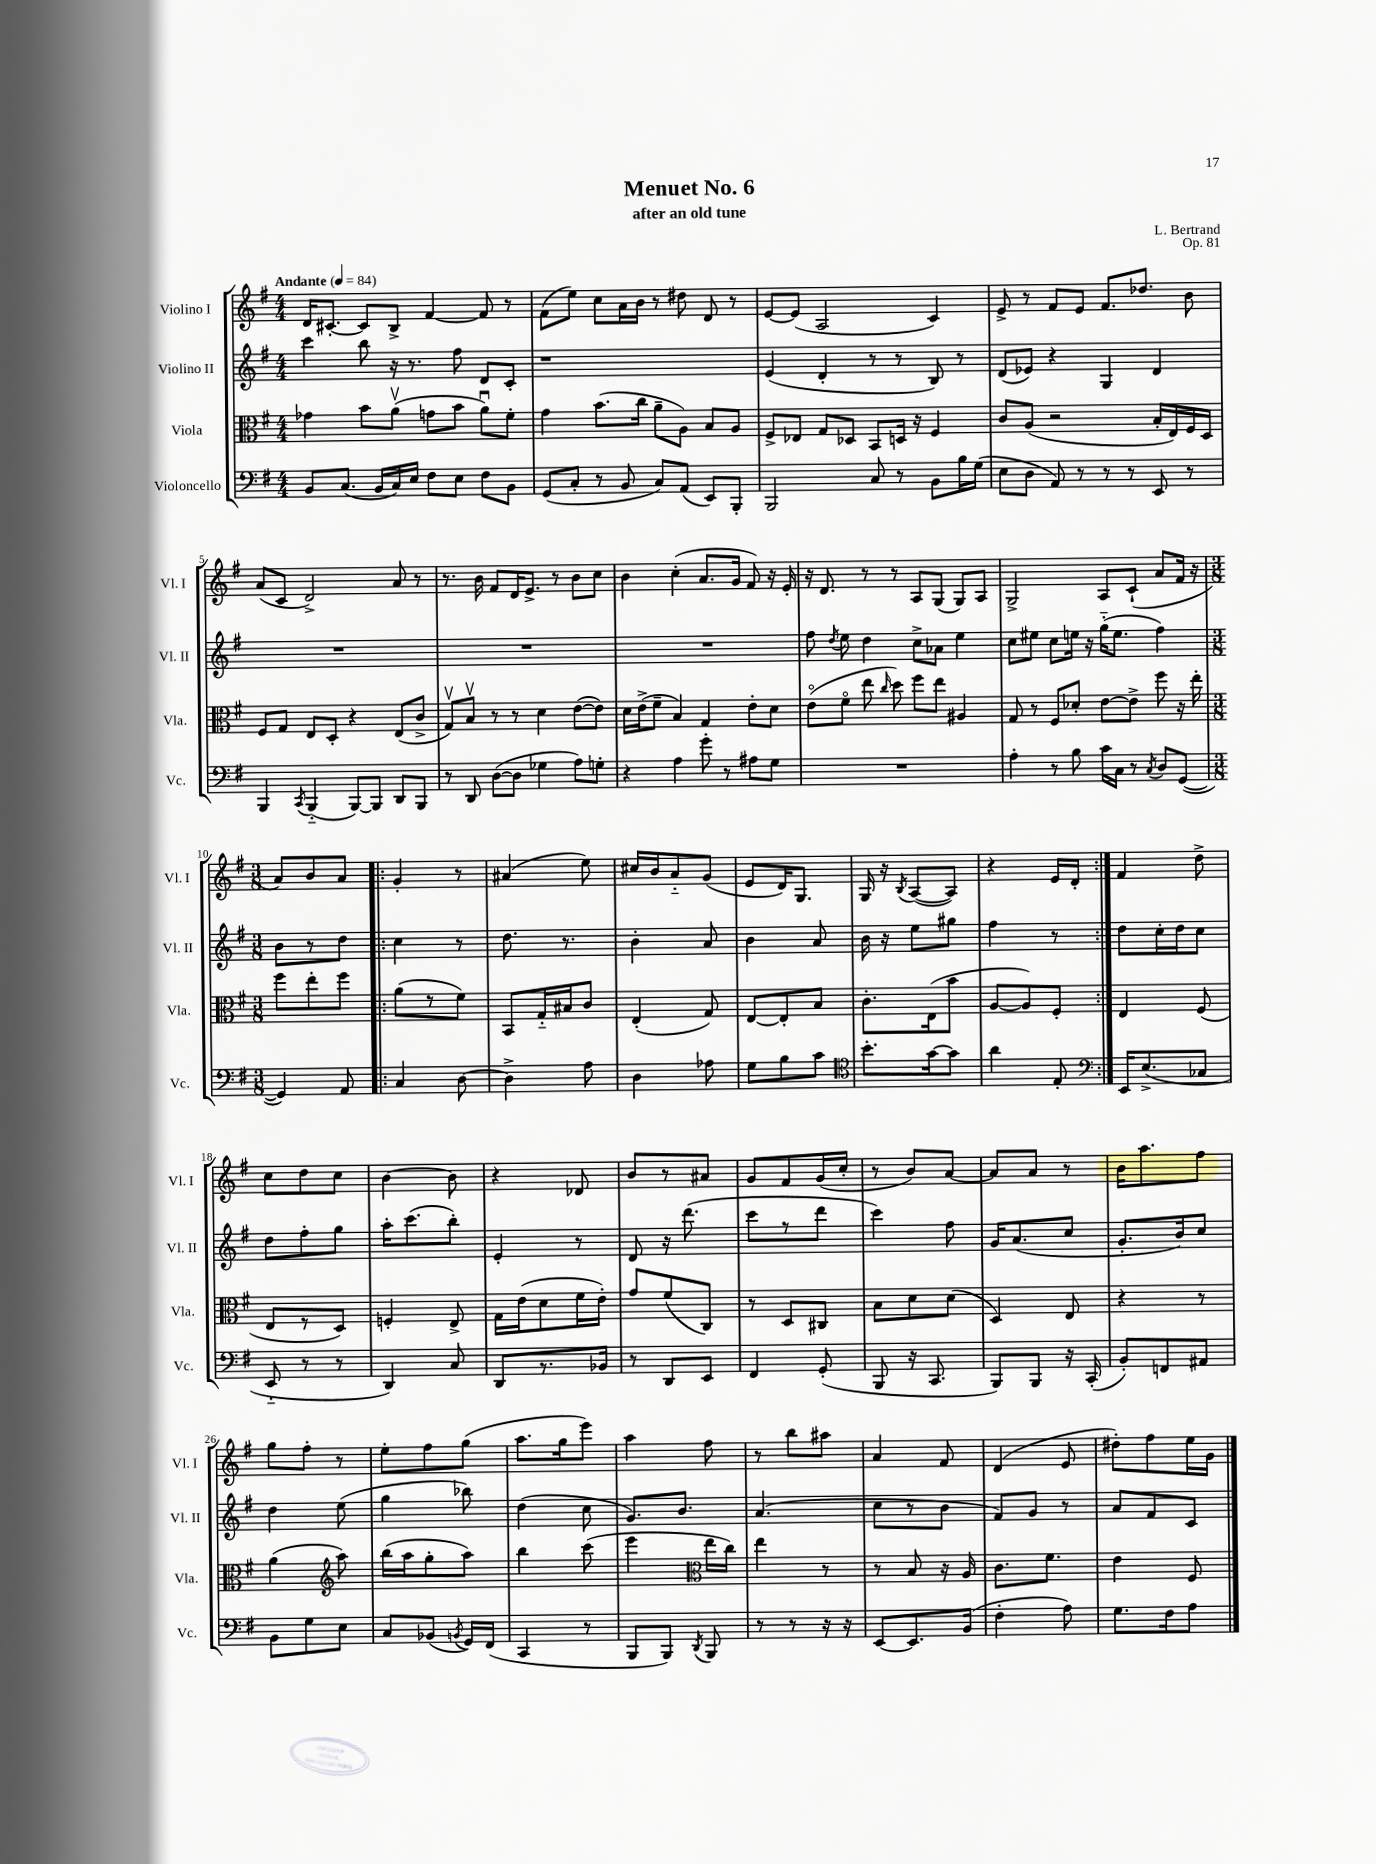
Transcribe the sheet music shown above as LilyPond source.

\header { title = "Menuet No. 6" composer = "L. Bertrand" subtitle = "after an old tune" opus = "Op. 81" }
<<
\new StaffGroup <<
\new Staff = "s0" \with { instrumentName = "Violino I" shortInstrumentName = "Vl. I" } {
    \clef treble \key g \major \numericTimeSignature \time 4/4 \tempo "Andante" 4 = 84
    \autoBeamOff d'16[ cis'8.]~-. cis'8[ b8]-> fis'4~ fis'8 r8 |
    fis'8[( e''8]) c''8[ a'16 b'16] r8 dis''8 d'8 r8 |
    e'8[~ e'8]( a2 c'4) |
    e'8-> r8 fis'8[ e'8] fis'8.[ des''8.] b'8 |
    a'8[( c'8] d'2->) a'8 r8 |
    r8. b'16 fis'8[ d'16 e'8.]-> r8 b'8[ c''8] |
    b'4 c''4-.( a'8.[ g'16] fis'8) r16 e'16-. |
    r16 d'8. r8 r8 a8[ g8]( g8[) a8] |
    g2-> a8[ c'8]-!( a'8[ fis'16] r16 |
    \numericTimeSignature \time 3/8 a'8[) b'8 a'8] |
    \repeat volta 2 { g'4-. r8 |
    ais'4( e''8) |
    cis''16[ b'16 a'8-_ g'8]( |
    e'8[ d'16) g8.] |
    g16 r16 \acciaccatura { b8 } a8[~( a8]) |
    r4 e'16[ d'16]-. | }
    fis'4 d''8-> |
    c''8[ d''8 c''8] |
    b'4~ b'8 |
    r4 des'8 |
    b'8[ r8 ais'8] |
    g'8[ fis'8 g'16( c''16]-. |
    r8 b'8[) a'8]~ |
    a'8[ a'8] r8 |
    b'16[ a''8. fis''8] |
    g''8[ fis''8]-. r8 |
    e''8[-. fis''8 g''8]( |
    a''8.[ g''16 e'''8]) |
    a''4 fis''8 |
    r8 b''8[ ais''8] |
    a'4 fis'8 |
    d'4( e'8 |
    dis''8[-.) fis''8 e''16 g'16] \bar "|." |
}
\new Staff = "s1" \with { instrumentName = "Violino II" shortInstrumentName = "Vl. II" } {
    \clef treble \key g \major \numericTimeSignature \time 4/4
    \autoBeamOff c'''4 b''8 r16 r8. fis''8 d'8[ c'8]-. |
    r1 |
    e'4( d'4-. r8 r8 b8) r8 |
    d'8[( ees'8]) r4 g4 d'4 |
    R1 |
    R1 |
    R1 |
    fis''8 \acciaccatura { d''8 } e''8 d''4 c''8[-> aes'8] e''4 |
    c''8[ eis''8] c''8[ e''16] r16 g''16[-_( e''8.] fis''4) |
    \numericTimeSignature \time 3/8 b'8[ r8 d''8] |
    \repeat volta 2 { c''4 r8 |
    d''8. r8. |
    b'4-. a'8 |
    b'4 a'8 |
    b'16 r16 e''8[ gis''8] |
    fis''4 r8 | }
    d''8[ c''16-. d''16 c''8] |
    d''8[ fis''8-. g''8] |
    a''16[-. c'''8.( b''8]-.) |
    e'4-. r8 |
    d'8 r16 d'''8.( |
    c'''8[ r8 d'''8] |
    c'''4) fis''8 |
    g'16[ a'8.( c''8] |
    g'8.[-. b'16) c''8] |
    d''4 e''8( |
    g''4 bes''8) |
    d''4( c''8 |
    g'8.[) b'8.] |
    a'4.( |
    c''8[ r8 b'8] |
    fis'8[) g'8] r8 |
    a'8[ fis'8 c'8] \bar "|." |
}
\new Staff = "s2" \with { instrumentName = "Viola" shortInstrumentName = "Vla." } {
    \clef alto \key g \major \numericTimeSignature \time 4/4
    \autoBeamOff ges'4 b'8[ a'8]\upbow( g'8[ b'8] a'8[\downbow) fis'8]-. |
    g'4 b'8.[( c''16] a'8[-- a8]) b8[ a8] |
    fis8[-> ees8] g8[ des8] b,8[ d16] r16 fis4 |
    c'8[ a8]( r2 b16[-. e16) fis16 d16] |
    fis8[ g8] e8[ d8]-. r4 e8[( c'8]-> |
    g8[\upbow) b8]\upbow r8 r8 d'4 e'8[~( e'8]) |
    d'16[ e'16->( fis'8]-- b4) g4 e'8[-. d'8] |
    e'8[\flageolet( fis'8]\flageolet e''8 \grace { c''16 } d''8) fis''8[ e''8] ais4 |
    g8 r8 fis8[ des'8]-. e'8[~ e'8]-> fis''8 r16 e''16-. |
    \numericTimeSignature \time 3/8 fis''8[ e''8-. fis''8] |
    \repeat volta 2 { a'8[( r8 fis'8]) |
    b,8[ g16-_ bis16 c'8] |
    e4-.( g8) |
    e8[~ e8-. b8] |
    c'8.[-. e16( b'8] |
    a8[~ a8) fis8]-. | }
    e4 fis8( |
    e8[ r8 d8]) |
    f4-. e8-> |
    g16[ e'16( d'8 fis'16 e'16]-.) |
    g'8[ fis'8( c8]) |
    r8 d8[ cis8] |
    b8[ d'8 d'8]( |
    d4) e8 |
    r4 r8 |
    a'4( \clef treble a''8) |
    b''16[( a''16 g''8-. a''8]) |
    b''4 c'''8( |
    e'''4 \clef alto e''16[ c''16]) |
    e''4 r8 |
    r8 b8 r16 a16 |
    c'8.[ fis'8.] |
    e'4 fis8 \bar "|." |
}
\new Staff = "s3" \with { instrumentName = "Violoncello" shortInstrumentName = "Vc." } {
    \clef bass \key g \major \numericTimeSignature \time 4/4
    \autoBeamOff b,8[ c8.]( b,16[ c16) e16] fis8[ e8] fis8[ b,8] |
    g,8[( c8]-. r8 b,8 c8[) a,8]( e,8[) b,,8]-. |
    b,,2 c8 r8 b,8[ b16 g16]( |
    e8[ d8] a,8) r8 r8 r8 e,8 r8 |
    b,,4 \acciaccatura { c,8 } b,,4-_( b,,8[~) b,,8] d,8[ b,,8] |
    r8 d,8 d8[~( d8] ges4 a8[) g8]-. |
    r4 a4 g'8-. r8 ais8[ g8] |
    R1 |
    a4-. r8 b8 c'16[ c16] r8 \acciaccatura { c8 } d8[ g,8]~( |
    \numericTimeSignature \time 3/8 g,4) a,8 |
    \repeat volta 2 { c4 d8~ |
    d4-> a8 |
    d4 aes8 |
    g8[ b8 c'8] |
    \clef tenor b'8.[-. g'16~ g'8] |
    a'4 e8-. | }
    \clef bass e,16[ e8.->( ces8] |
    e,8-_ r8 r8 |
    d,4) c8 |
    d,8[ r8. bes,16] |
    r8 d,8[ e,8] |
    fis,4 g,8-.( |
    b,,8 r16 c,8. |
    b,,8[) b,,8] r16 c,16-.( |
    b,8[-.) f,8 ais,8] |
    b,8[ g8 e8] |
    c8[ bes,8]( \acciaccatura { b,8 } g,16[) fis,16]( |
    c,4 r8 |
    b,,8[ b,,8]) \acciaccatura { d,8 } b,,8 |
    r8 r8 r16 r16 |
    e,8[~ e,8. b,16]( |
    fis4-. a8) |
    g8.[ fis16 a8] \bar "|." |
}
>>
>>
